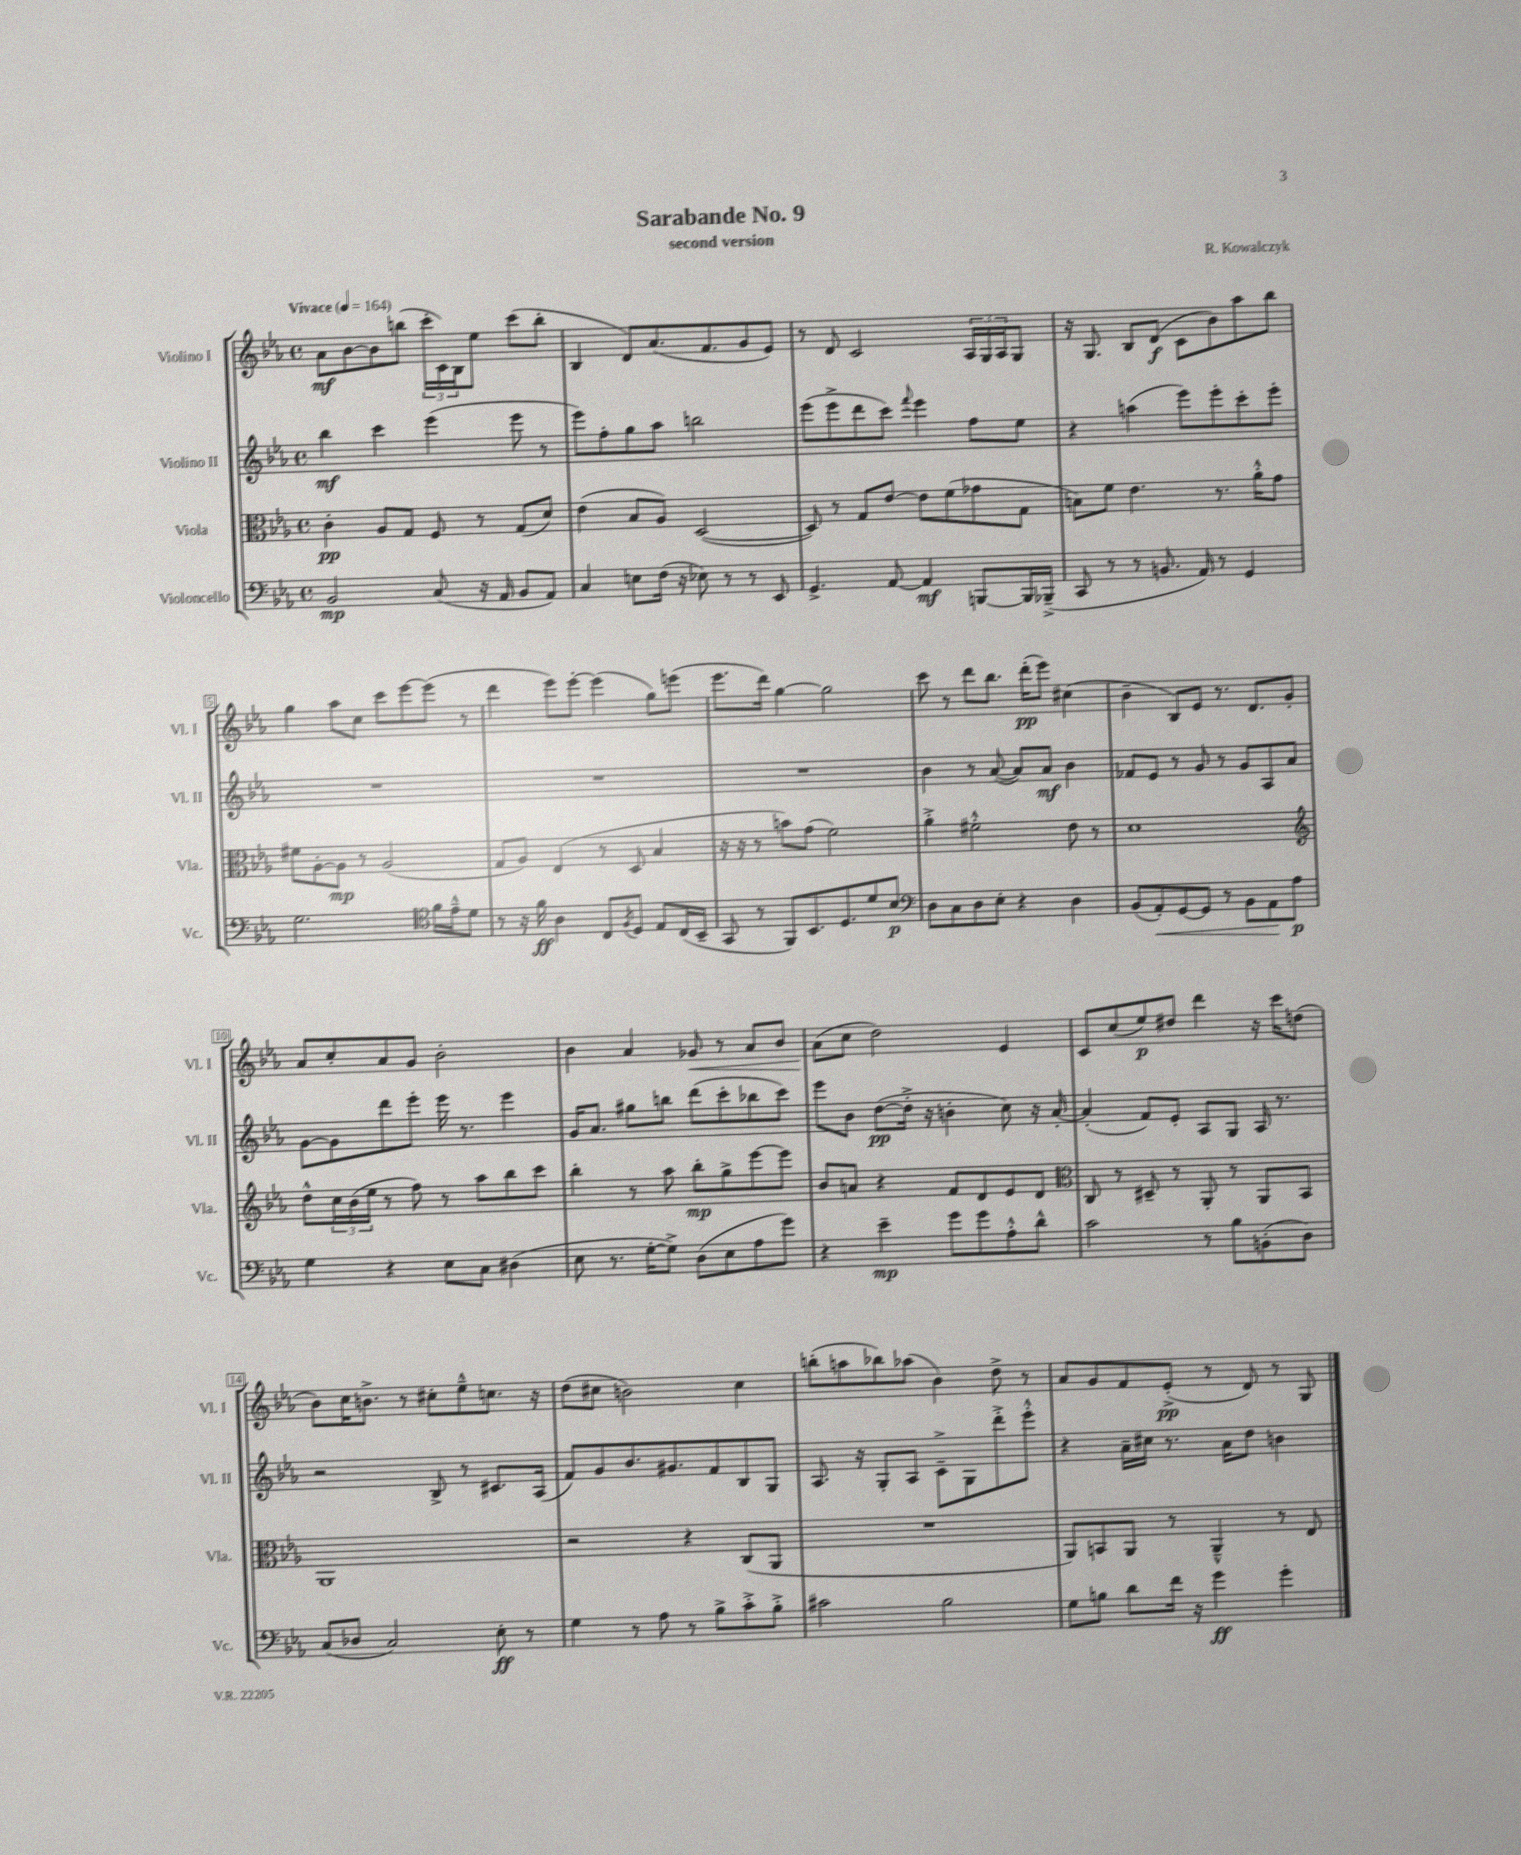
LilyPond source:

\header { title = "Sarabande No. 9" composer = "R. Kowalczyk" subtitle = "second version" }
<<
\new StaffGroup <<
\new Staff = "s0" \with { instrumentName = "Violino I" shortInstrumentName = "Vl. I" } {
    \clef treble \key ees \major \defaultTimeSignature \time 4/4 \tempo "Vivace" 4 = 164
    aes'8\mf bes'8~ bes'8 b''8( \tuplet 3/2 { c'''16-. c'16) bes16 } ees''8 c'''8( b''8-. |
    bes4 d'8) aes'8.( f'8. g'8 ees'8) |
    r8 d'8 c'2 \tuplet 3/2 { aes16 g16 aes16 } g8 |
    r16 g8. bes8 d'8\f( c'8 bes'8) aes''8 bes''8 |
    g''4 aes''8 c''8 c'''8 ees'''8~ ees'''8( r8 |
    d'''4 ees'''8) ees'''8~-. ees'''4( g''8) e'''8( |
    ees'''8. d'''16) g''4~ g''2 |
    c'''8 r8 d'''8 bes''8. d'''16-.\pp( ees'''8) cis''4( |
    bes'4-- bes8) ees'8 r8. d'8. g'8-. |
    aes'8 c''8-. aes'8 g'8 bes'2-. |
    bes'4 aes'4 ges'8\< r8 aes'8 bes'8 |
    aes'8\!( c''8 d''2) ees'4 |
    c'8 c''8( ees''8\p) dis''8 d'''4 r16 c'''16 d''8( |
    bes'8) c''16 b'8.-> r8 cis''8-. ees''8---^ c''8. r16 |
    d''8( cis''8 b'2) cis''4 |
    b''8-.( a''8 bes''8) aes''8( bes'4) d''8-> r8 |
    aes'8 g'8 f'8 ees'8-.->\pp( r8 d'8) r8 g8 \bar "|." |
}
\new Staff = "s1" \with { instrumentName = "Violino II" shortInstrumentName = "Vl. II" } {
    \clef treble \key ees \major \defaultTimeSignature \time 4/4
    bes''4\mf c'''4 ees'''4( ees'''8 r8 |
    ees'''8) f''8-. g''8 aes''8 b''2 |
    ees'''8( ees'''8-> d'''8 c'''8) \appoggiatura { f'''8 } ees'''4 f''8 ees''8 |
    r4 a''4( ees'''8) ees'''8-. c'''8-. ees'''8-. |
    R1 |
    R1 |
    R1 |
    bes'4 r8 aes'8~( aes'8) aes'8\mf bes'4 |
    fes'8 ees'8 r8 g'8 r8 g'8 aes8 aes'8 |
    g'8~ g'8 d'''8 ees'''8-. ees'''16 r8. ees'''4 |
    g'16 aes'8. gis''8 b''8 d'''8( c'''8-. bes''8 c'''8) |
    ees'''8 bes'8 d''8~\pp( d''16-.-> r16 b'4-. c''8) r16 aes'16~-. |
    aes'4-.( f'8) ees'8-. aes8 g8 aes16 r8. |
    r2 bes8-> r8 cis'8. aes16( |
    f'8) g'8 bes'8. gis'8. f'8 bes8 g8 |
    aes8. r16 g8-. aes8 c'8---> g8 d'''8-.-> ees'''8-.-^ |
    r4 aes'16-- cis''16 r8. aes'16 d''8 b'4 \bar "|." |
}
\new Staff = "s2" \with { instrumentName = "Viola" shortInstrumentName = "Vla." } {
    \clef alto \key ees \major \defaultTimeSignature \time 4/4
    c'4-.\pp aes8 g8 f8 r8 g8( d'8) |
    ees'4( bes8 aes8) d2~( |
    d8) r8 g8 ees'8~ ees'8 f'8( ges'8 g8 |
    b8) f'8 ees'4. r8. aes'16-.-^ g'8 |
    fis'8 aes8~-. aes8\mp r8 aes2( |
    g8 aes8) ees4( r8 d8 bes4 |
    r16 r16 r8 b'8) g'8( f'2) |
    aes'4-.-> fis'2-.-^ ees'8 r8 |
    d'1 |
    \clef treble d''8-^ \tuplet 3/2 { c''16 bes'16( ees''16 } r8 f''8) r8 aes''8 bes''8 c'''8 |
    bes''4-. r8 aes''8 bes''8-.\mp g''8-> ees'''8~ ees'''8 |
    bes'8 a'8 r4 f'8 d'8 ees'8 d'8 |
    \clef alto c8 r8 dis8-- r8 aes,8-. r8 aes,8 bes,8 |
    aes,1 |
    r2 r4 c8( aes,8 |
    R1 |
    aes,8) b,8 aes,8 r8 aes,4---^ r8 ees8 \bar "|." |
}
\new Staff = "s3" \with { instrumentName = "Violoncello" shortInstrumentName = "Vc." } {
    \clef bass \key ees \major \defaultTimeSignature \time 4/4
    bes,2\mp c8( r16 aes,16 bes,8 aes,8) |
    c4 e8 f16( r16 ees8) r8 r8 ees,8 |
    g,4.-> aes,8~ aes,4\mf b,,8~ b,,16 bes,,16--->( |
    c,8 r8 r8 b,8. aes,16) r8 g,4 |
    g2. \clef tenor f'16 ees'16---^ d'8 |
    r8 r16 f'16\ff aes4 c8 \acciaccatura { f8 } d8 ees8 c16( bes,16-- |
    g,8 r8 f,8) bes,8. d8. d'8 bes8\p |
    \clef bass d8 c8 d8 ees8-. r4 d4 |
    bes,8( aes,8-.\<) g,8~ g,8 r8 bes,8 aes,8\! aes8\p |
    g4 r4 ees8 c8 dis4( |
    ees8 r8. g16~-. g8->) d8( ees8 aes8 g'8) |
    r4 ees'4--\mp g'8 g'8 aes8-.-^ d'8-^ |
    c'2 r8 bes8 b,8-.( d8) |
    c8( des8 c2) ees8-.\ff r8 |
    g4 r8 aes8 r8 bes8-> c'8-.-> bes8-.-> |
    cis'2 bes2 |
    g8 b8 d'8 f'16 r16 g'4\ff g'4-. \bar "|." |
}
>>
>>
\layout { \context { \Score \override BarNumber.stencil = #(make-stencil-boxer 0.1 0.3 ly:text-interface::print) } }
